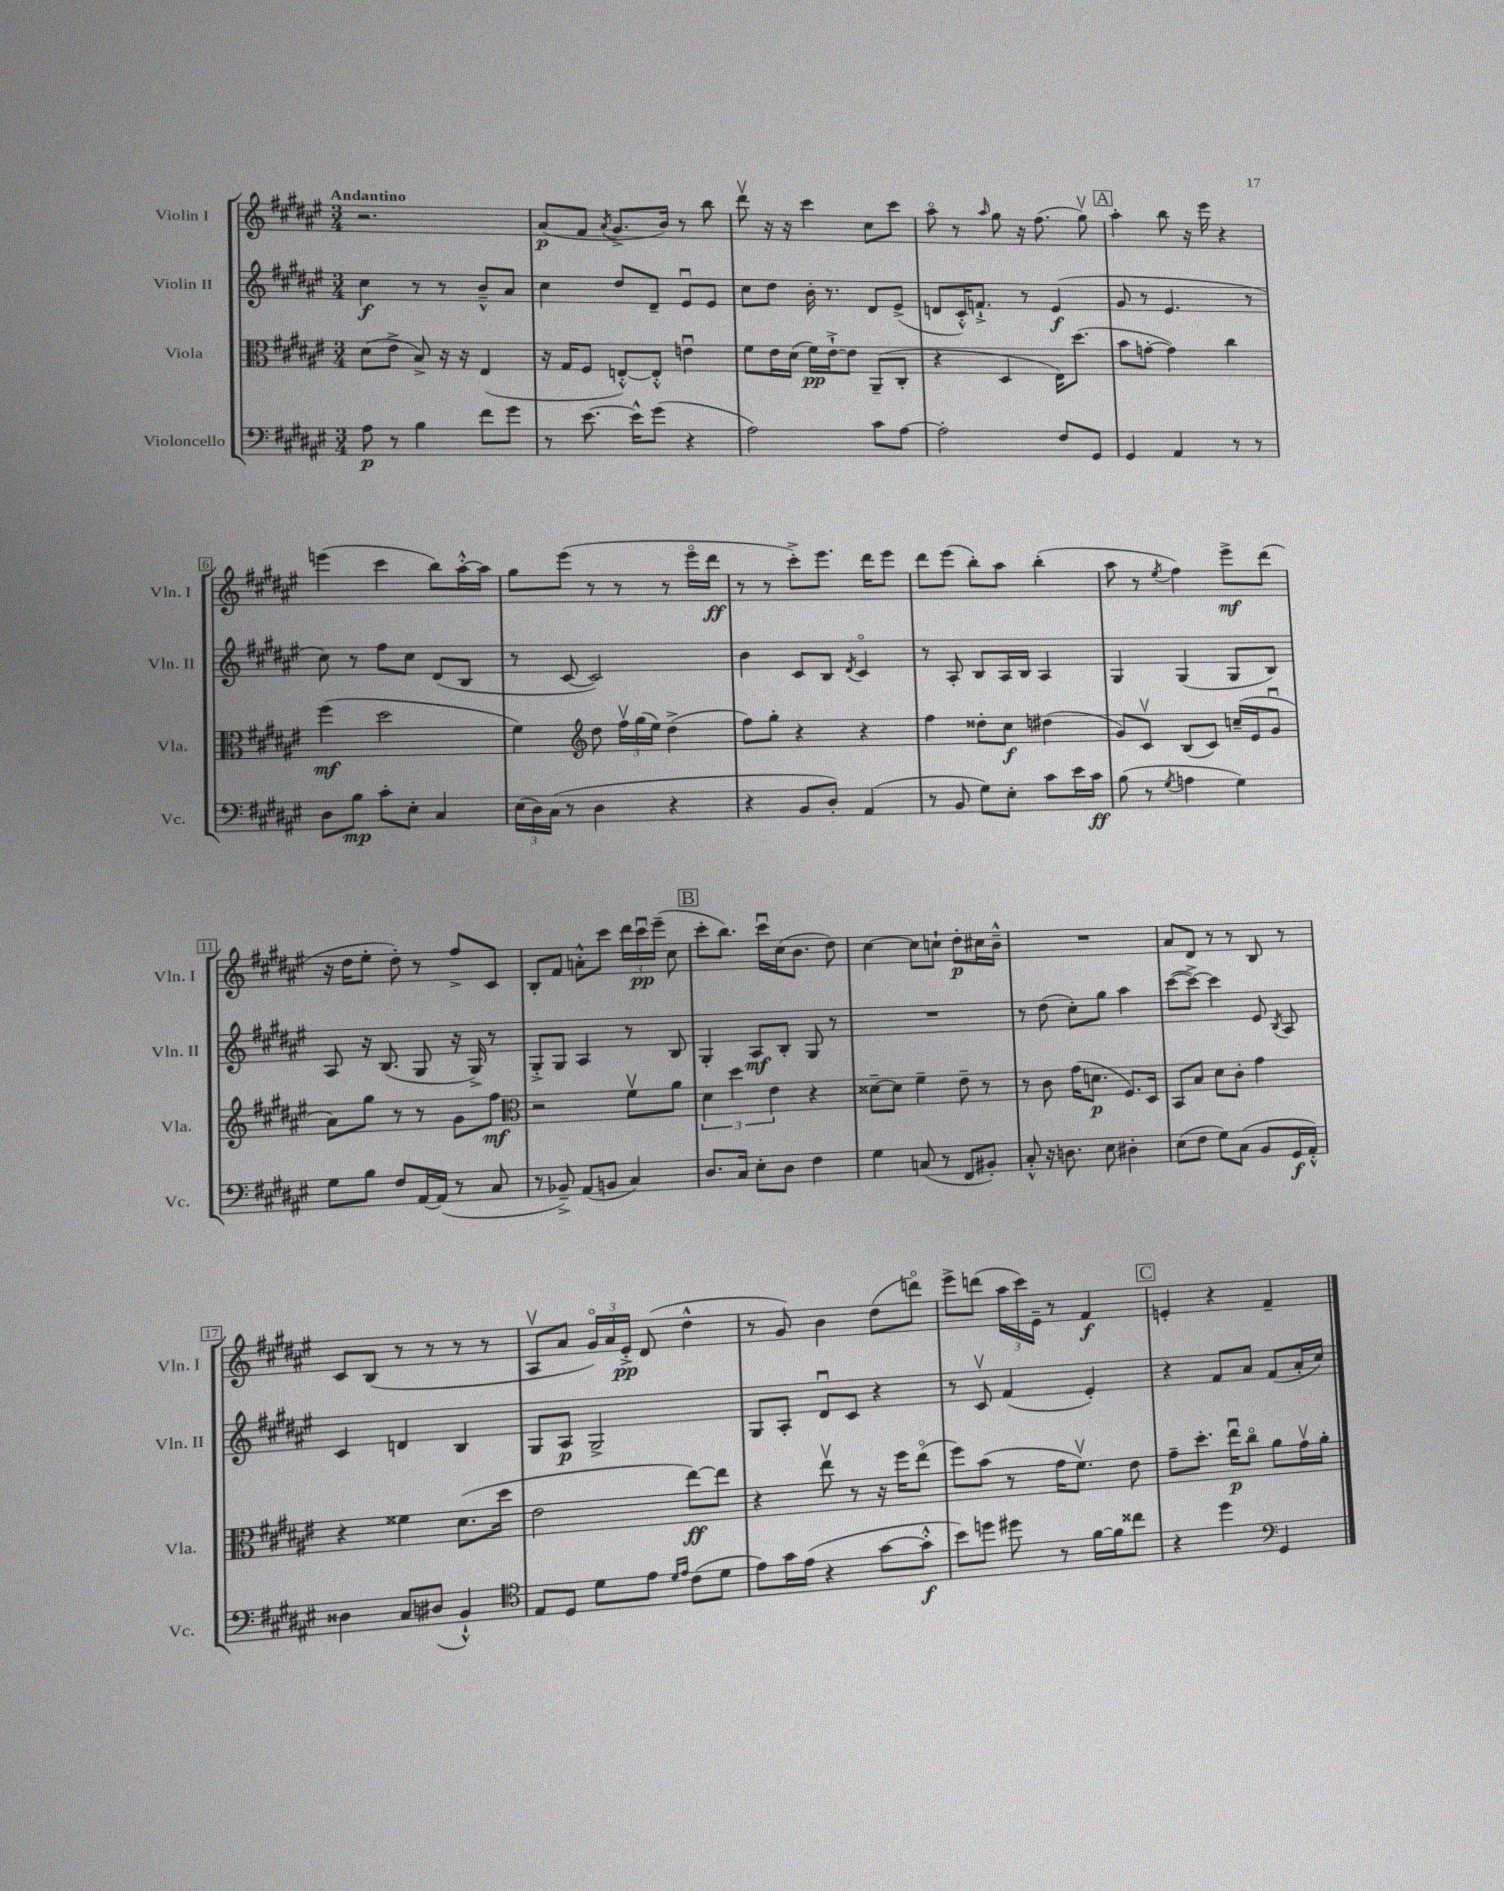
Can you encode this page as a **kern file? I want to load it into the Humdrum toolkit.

**kern	**dynam	**kern	**dynam	**kern	**dynam	**kern	**dynam
*part4	*part4	*part3	*part3	*part2	*part2	*part1	*part1
*staff4	*staff4	*staff3	*staff3	*staff2	*staff2	*staff1	*staff1
*I"Violoncello	*	*I"Viola	*	*I"Violin II	*	*I"Violin I	*
*I'Vc.	*	*I'Vla.	*	*I'Vln. II	*	*I'Vln. I	*
*clefF4	*	*clefC3	*	*clefG2	*	*clefG2	*
*k[f#c#g#d#a#e#]	*	*k[f#c#g#d#a#e#]	*	*k[f#c#g#d#a#e#]	*	*k[f#c#g#d#a#e#]	*
*M3/4	*	*M3/4	*	*M3/4	*	*M3/4	*
=1	=1	=1	=1	=1	=1	=1	=1
!	!	!	!	!	!	!LO:TX:a:B:t=Andantino	!
8A#\	p	(8d#\L	.	4cc#\	f	2.r	.
8r	.	8e#^\J	.	.	.	.	.
4B\	.	8B^/)	.	8r	.	.	.
.	.	16r	.	8r	.	.	.
.	.	16r	.	.	.	.	.
8f#\L	.	(4E#/	.	8b~^^/L	.	.	.
8g#\J	.	.	.	8a#/J	.	.	.
=2	=2	=2	=2	=2	=2	=2	=2
8r	.	16r	.	4cc#\	.	(8a#/L	p
.	.	16G#/KL	.	.	.	.	.
[8.e#\	.	8F#/J	.	.	.	8f#/J	.
.	.	.	.	.	.	8qa#/	.
.	.	[8En'^^/L)	.	8dd#/L	.	8.g#^/L	.
16e#^^\KL]	.	.	.	.	.	.	.
(8g#\J	.	8E'^^/J]	.	8d#~/J	.	.	.
.	.	.	.	.	.	16b/Jk)	.
4r	.	4enu\	.	8e#u/L	.	8r	.
.	.	.	.	8e#/J	.	8bb\	.
=3	=3	=3	=3	=3	=3	=3	=3
2A#\)	.	8f#\L	.	8cc#\L	.	8ddd#v\	.
.	.	16e#\L	.	8dd#\J	.	16r	.
.	.	(16d#\JJ	.	.	.	16r	.
.	.	16f#\LL)	pp	16b'\	.	4ccc#\	.
.	.	[16e#`^\J	.	8.r	.	.	.
.	.	8e#\J]	.	.	.	.	.
8c#\L	.	(8AA#~/L	.	8d#/L	.	8cc#\L	.
[8A#\J	.	8C#'/J	.	(8e#^/J	.	8ccc#\J	.
=4	=4	=4	=4	=4	=4	=4	=4
2A#'\]	.	4r	.	8dn/L	.	8aa#\	.
.	.	.	.	16c#'^^/K)	.	8r	.
.	.	.	.	8.fn`^/J	.	.	.
.	.	.	.	.	.	16qqaa#/	.
.	.	4D#/	.	.	.	8gg#\	.
.	.	.	.	8r	.	16r	.
.	.	.	.	.	.	(8.ff#\	.
8F#/L	.	16E#\KL)	.	(4e#/	f	.	.
.	.	(8.dd#\J	.	.	.	.	.
8GG#/J	.	.	.	.	.	8gg#v\)	.
!!LO:REH:place=s1:t=A
=5	=5	=5	=5	=5	=5	=5	=5
4GG#/	.	8b\L	.	8g#/	.	4aa#'\	.
.	.	[8gn'\J	.	8r	.	.	.
4AA#/	.	4g\])	.	4.e#/	.	8bb\	.
.	.	.	.	.	.	16r	.
.	.	.	.	.	.	16eee#\	.
8r	.	4cc#\	.	.	.	4r	.
8r	.	.	.	8r	.	.	.
!!LO:LB:g=z
=6	=6	=6	=6	=6	=6	=6	=6
8D#\L	.	(4ff#\	mf	8cc#\)	.	(4eeen\	.
8B\J	mp	.	.	8r	.	.	.
8c#'\L	.	2dd#\	.	8ff#\L	.	4ccc#\	.
8E#'\J	.	.	.	8cc#\J	.	.	.
4C#/	.	.	.	(8d#/L	.	8bb\L)	.
.	.	.	.	8B/J	.	[16aa#'^^\L	.
.	.	.	.	.	.	16aa#\JJ]	.
=7	=7	=7	=7	=7	=7	=7	=7
(24E#\LL	.	4f#\)	.	8r	.	8gg#\L	.
24D#\)	.	.	.	.	.	.	.
(24C#\JJ	.	.	.	.	.	.	.
8r	.	.	.	[8c#/	.	(8eee#\J	.
*	*	*clefG2	*	*	*	*	*
4D#\	.	8dd#\	.	2c#/])	.	8r	.
.	.	24ff#v\LL	.	.	.	8r	.
.	.	(24gg#\	.	.	.	.	.
.	.	24ee#\JJ)	.	.	.	.	.
4r	.	(4dd#^\	.	.	.	8r	.
.	.	.	.	.	.	16eee#\LL	.
.	.	.	.	.	.	16ddd#\JJ	ff
=8	=8	=8	=8	=8	=8	=8	=8
4r	.	8ff#\L)	.	4b\	.	8r	.
.	.	8gg#'\J	.	.	.	8r	.
8BB/L	.	4r	.	8c#/L	.	8ccc#'^\L)	.
8D#'/J)	.	.	.	8B/J	.	8.eee#\J	.
.	.	.	.	8qd#/	.	.	.
(4AA#/	.	4r	.	4c#/	.	.	.
.	.	.	.	.	.	16ddd#\KL	.
.	.	.	.	.	.	8eee#\J	.
=9	=9	=9	=9	=9	=9	=9	=9
8r	.	4ff#\	.	8r	.	8ddd#\L	.
8BB/	.	.	.	8A#'/	.	(8eee#\J	.
8G#\L)	.	8dd##X'\L	.	8B/L	.	8bb'\L)	.
8E#'\J	.	8cc#\J	f	16A#/L	.	8aa#\J	.
.	.	.	.	16B/JJ	.	.	.
8c#\L	.	(4dd#X\	.	4A#/	.	(4bb'\	.
16e#\L	.	.	.	.	.	.	.
16c#\JJ	ff	.	.	.	.	.	.
=10	=10	=10	=10	=10	=10	=10	=10
(8B\	.	8g#/L)	.	4G#/	.	8aa#\	.
8r	.	8c#v/J	.	.	.	8r	.
8qG#/	.	.	.	.	.	8qee#/	.
4An\	.	(8B/L	.	(4G#/	.	4ff#\)	.
.	.	8c#/J)	.	.	.	.	.
4G#\)	.	(16ccn~/LL	.	8G#/L	.	8eee#^\L	mf
.	.	16e#/J	.	.	.	.	.
.	.	8g#u/J	.	8B/J)	.	(8ddd#\J	.
!!LO:LB:g=z
=11	=11	=11	=11	=11	=11	=11	=11
8G#\L	.	8a#\L)	.	8A#/	.	16r	.
.	.	.	.	.	.	16dd#\KL	.
8B\J	.	8gg#\J	.	16r	.	8ee#'\J	.
.	.	.	.	(8.B/	.	.	.
8F#/L	.	8r	.	.	.	8dd#'\)	.
[16AA#/L	.	8r	.	8G#/	.	8r	.
(16AA#/JJ]	.	.	.	.	.	.	.
8r	.	8g#\L	.	16r	.	8ff#^/L	.
.	.	.	.	16G#^/)	.	.	.
8C#/	.	8ff#\J	mf	8r	.	8c#/J	.
=12	=12	=12	=12	=12	=12	=12	=12
*	*	*clefC3	*	*	*	*	*
8r	.	2r	.	8G#'^/L	.	8B'/L	.
8BB-X~^/)	.	.	.	8G#/J	.	8f#/J	.
(8AA#/L	.	.	.	4A#/	.	8an'^^\L	.
8BBn/J	.	.	.	.	.	8ccc#\J	.
4C#/)	.	8f#v\L	.	8r	.	24ddd#\LL	.
.	.	.	.	.	.	24ccc#u\	pp
.	.	.	.	.	.	(24eee#~\JJ	.
.	.	8a#\J	.	8B/	.	8cc#\	.
!!LO:REH:place=s1:t=B
=13	=13	=13	=13	=13	=13	=13	=13
8.D#/L	.	6d#\	.	4G#'/	.	8ccc#'\L	.
.	.	.	.	.	.	8.bb\J)	.
.	.	6dd#\	.	.	.	.	.
16C#/Jk	.	.	.	.	.	.	.
8E#'\L	.	.	.	8A#/L	mf	.	.
.	.	.	.	.	.	16ccc#u\LL	.
.	.	6e#\	.	.	.	.	.
8D#\J	.	.	.	8B'/J	.	(16cc#\J	.
.	.	.	.	.	.	8.b\J	.
4F#\	.	4r	.	8G#/	.	.	.
.	.	.	.	8r	.	8dd#\)	.
=14	=14	=14	=14	=14	=14	=14	=14
4G#\	.	[8d##X~\L	.	2.r	.	[4cc#\	.
.	.	8d##\J]	.	.	.	.	.
(8Cn/	.	4f#~\	.	.	.	8cc#\L]	.
8r	.	.	.	.	.	8ccn`\J	.
8FF#/L	.	8e#~\	.	.	.	8dd#'\L	p
8BB#X'/J)	.	8r	.	.	.	16cc#X\L	.
.	.	.	.	.	.	16b~^^\JJ	.
=15	=15	=15	=15	=15	=15	=15	=15
8C#'^^/	.	8r	.	8r	.	2.r	.
16r	.	8c#\	.	(8dd#\	.	.	.
8.Dn\	.	.	.	.	.	.	.
.	.	(16g#\KL	.	8cc#'\L)	.	.	.
.	.	8.dn\J	p	.	.	.	.
8E#\	.	.	.	8gg#\J	.	.	.
4D#X'\	.	8.F#/L)	.	4aa#\	.	.	.
.	.	16D#/Jk	.	.	.	.	.
=16	=16	=16	=16	=16	=16	=16	=16
(8E#\L	.	8BB/L	.	([8ccc#\L	.	8a#/L	.
8F#\J	.	8B/J	.	8ccc#^\J_)	.	8d#/J	.
8G#\L)	.	8d#\L	.	4ccc#\]	.	8r	.
(8C#\J	.	8c#'\J	.	.	.	8r	.
8BB/L	.	4g#\	.	8e#/	.	8B/	.
.	.	.	.	8qB/	.	.	.
16GG#/L	f	.	.	8A#/	.	8r	.
16AA#'^^/JJ)	.	.	.	.	.	.	.
!!LO:LB:g=z
=17	=17	=17	=17	=17	=17	=17	=17
4D##X\	.	4r	.	4c#/	.	8c#/L	.
.	.	.	.	.	.	(8B/J	.
8C#/L	.	4f##X\	.	4dn/	.	8r	.
(8D#X/J	.	.	.	.	.	8r	.
4BB`^^/)	.	(8.d#\L	.	4B/	.	8r	.
.	.	.	.	.	.	8r	.
.	.	16dd#\Jk	.	.	.	.	.
=18	=18	=18	=18	=18	=18	=18	=18
*clefC4	*	*	*	*	*	*	*
8E#/L	.	2e#\	.	8G#/L	.	8A#v/L	.
8D#/J	.	.	.	8A#/J	p	8a#/J	.
8d#\L	.	.	.	2G#^/	.	24g#/LL)	.
.	.	.	.	.	.	24a#/	.
.	.	.	.	.	.	24e#'^/JJ	pp
8e#\J	.	.	.	.	.	(8d#/	.
16qqd#/LL	.	.	.	.	.	.	.
16qqe#/JJ	.	.	.	.	.	.	.
(8c#\L	.	[8ee#\L)	ff	.	.	4dd#^^\	.
8d#\J	.	8ee#\J]	.	.	.	.	.
=19	=19	=19	=19	=19	=19	=19	=19
8e#\L)	.	4r	.	8G#/L	.	8r	.
16g#\L	.	.	.	8A#'/J	.	8g#/)	.
(16e#\JJ	.	.	.	.	.	.	.
4r	.	8ee#v\	.	8d#u/L	.	4b\	.
.	.	8r	.	8c#/J	.	.	.
[8g#\L	.	16r	.	4r	.	(8dd#\L	.
.	.	16ff#\KL	.	.	.	.	.
8g#'^^\J]	f	(8ee#\J	.	.	.	8dddn\J)	.
=20	=20	=20	=20	=20	=20	=20	=20
8b\L)	.	8ff#\L)	.	8r	.	8eee#^\L	.
8ddn\J	.	(8b\J	.	8c#v/	.	(8dddn\J	.
8dd#X\	.	8r	.	(4f#/	.	24aa#\LL	.
.	.	.	.	.	.	24ccc#\)	.
.	.	.	.	.	.	24e#~\JJ	.
8r	.	16g#\KL	.	.	.	8r	.
.	.	8.f#v\J)	.	.	.	.	.
[16f#\LL	.	.	.	4e#'/)	.	4f#/	f
16f#\J]	.	.	.	.	.	.	.
8cc##X\J	.	8e#\	.	.	.	.	.
!!LO:REH:place=s1:t=C
=21	=21	=21	=21	=21	=21	=21	=21
4r	.	8g#~\L	.	4r	.	4en'/	.
.	.	8.dd#'\J	.	.	.	.	.
4dd#\	.	.	.	8f#/L	.	4r	.
.	.	16ee#u\KL	p	.	.	.	.
.	.	8cc#\J	.	8a#/J	.	.	.
*clefF4	*	*	*	*	*	*	*
4GG#/	.	8a#\L	.	(8f#/L	.	4f#~/	.
.	.	16g#v\L	.	16a#'/L	.	.	.
.	.	16a#'\JJ	.	16cc#/JJ)	.	.	.
==	==	==	==	==	==	==	==
*-	*-	*-	*-	*-	*-	*-	*-
